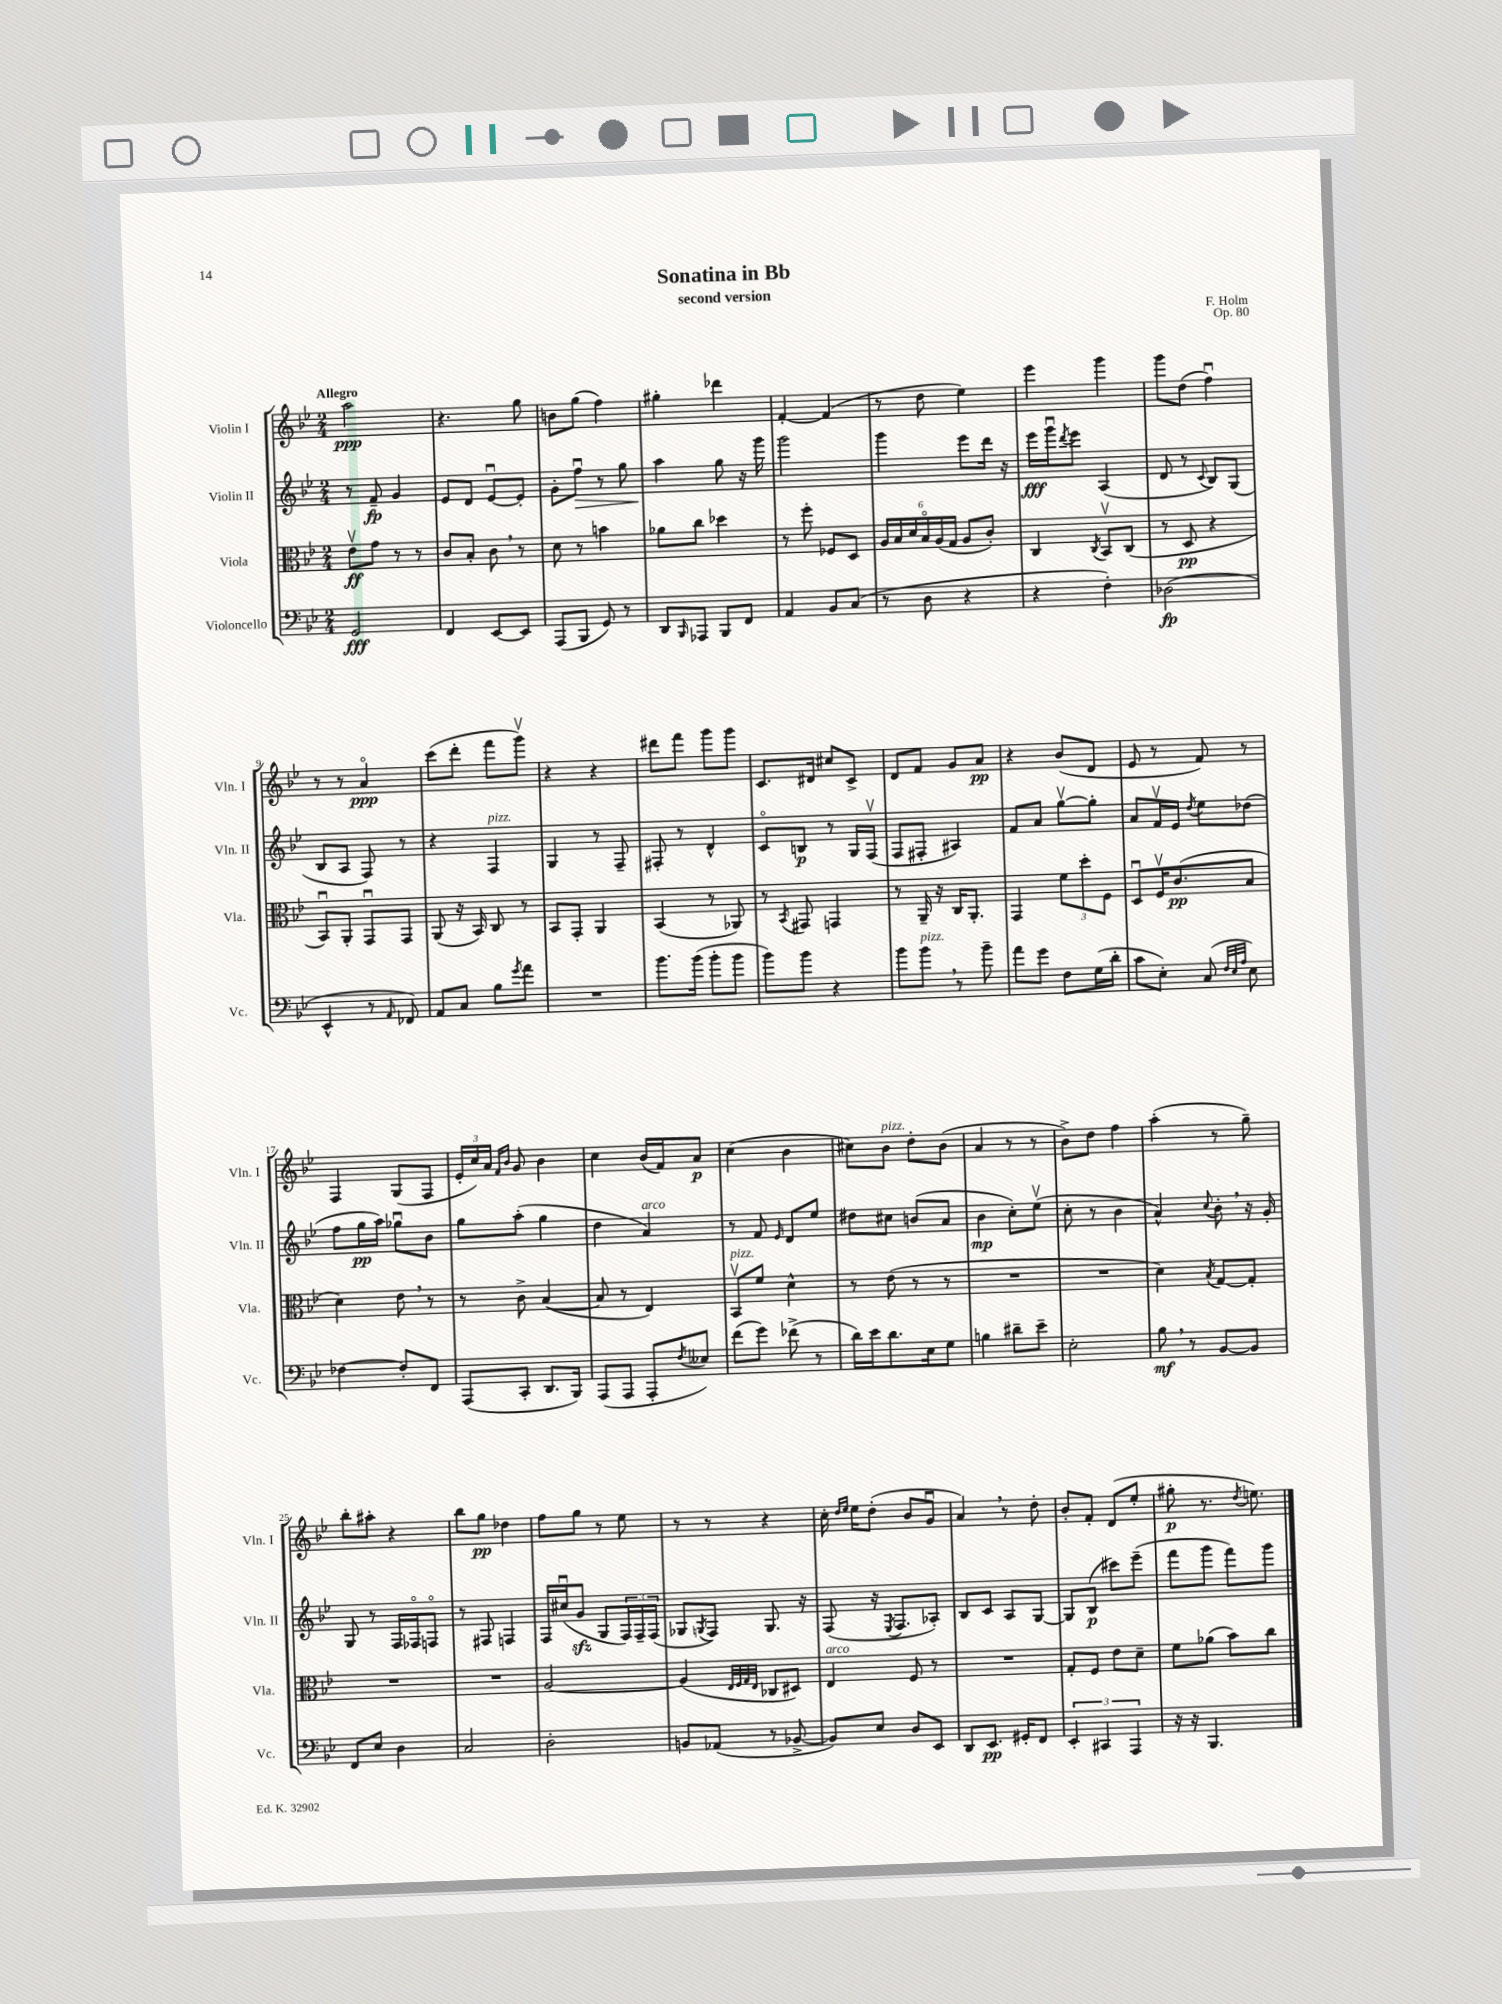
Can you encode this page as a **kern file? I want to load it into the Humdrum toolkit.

**kern	**dynam	**kern	**dynam	**kern	**dynam	**kern	**dynam
*part4	*part4	*part3	*part3	*part2	*part2	*part1	*part1
*staff4	*staff4	*staff3	*staff3	*staff2	*staff2	*staff1	*staff1
*I"Violoncello	*	*I"Viola	*	*I"Violin II	*	*I"Violin I	*
*I'Vc.	*	*I'Vla.	*	*I'Vln. II	*	*I'Vln. I	*
*clefF4	*	*clefC3	*	*clefG2	*	*clefG2	*
*k[b-e-]	*	*k[b-e-]	*	*k[b-e-]	*	*k[b-e-]	*
*M2/4	*	*M2/4	*	*M2/4	*	*M2/4	*
=1	=1	=1	=1	=1	=1	=1	=1
!	!	!	!	!	!	!LO:TX:a:B:t=Allegro	!
2GG/	fff	8e-v\L	ff	8r	.	2aa\	ppp
.	.	8g\J	.	8f~/	fp	.	.
.	.	8r	.	4g/	.	.	.
.	.	8r	.	.	.	.	.
=2	=2	=2	=2	=2	=2	=2	=2
4FF/	.	8c/L	.	8e-/L	.	4.r	.
.	.	8B-'/J	.	8d/J	.	.	.
[8EE-/L	.	8c,\	.	[8e-u/L	.	.	.
8EE-/J]	.	8r	.	8e-'/J]	.	8gg\	.
=3	=3	=3	=3	=3	=3	=3	=3
(8AAA/L	.	8d\	.	8g'\L	.	8bn\L	.
!	!	!	!	!	!LO:HP:b	!	!
8BBB-/J	.	8r	.	8ffu\J	>	(8gg\J	.
8GG/)	.	4bn\	.	8r	.	4ff\)	.
8r	.	.	.	8gg\	.	.	.
=4	=4	=4	=4	=4	=4	=4	=4
8DD/L	.	8a-X\L	.	4aa\	.	4gg#X'\	.
16qqBBB-/	.	.	.	.	.	.	.
8AAA-X/J	.	8cc\J	.	.	.	.	.
8BBB-/L	.	4dd-X\	.	8gg\	]	4ddd-X\	.
8FF/J	.	.	.	16r	.	.	.
.	.	.	.	16ggg\	.	.	.
=5	=5	=5	=5	=5	=5	=5	=5
4AA/	.	8r	.	2ggg\	.	[4f'/	.
.	.	8ff'\	.	.	.	.	.
8BB-/L	.	8F-X/L	.	.	.	(4f/]	.
(8C/J	.	8D/J	.	.	.	.	.
=6	=6	=6	=6	=6	=6	=6	=6
8r	.	24A/LL	.	4ggg\	.	8r	.
.	.	24B-/	.	.	.	.	.
.	.	24d/	.	.	.	.	.
8D\	.	24B-/	.	.	.	8dd\	.
.	.	(24A/	.	.	.	.	.
.	.	24G/JJ	.	.	.	.	.
4r	.	8A/L	.	8eee-\L	.	4ee-\)	.
.	.	8c'/J)	.	16ddd\Jk	.	.	.
.	.	.	.	16r	.	.	.
=7	=7	=7	=7	=7	=7	=7	=7
4r	.	4C/	.	16eee-\LL	fff	4eee-\	.
.	.	.	.	16gggu\J	.	.	.
.	.	.	.	8qddd/	.	.	.
.	.	.	.	8eee-\J	.	.	.
.	.	8qC/	.	.	.	.	.
4F'\)	.	8BB-v/L	.	(4A/	.	4ggg\	.
.	.	(8C/J	.	.	.	.	.
=8	=8	=8	=8	=8	=8	=8	=8
(2D-X\	fp	8r	.	8d/	.	8ggg\L	.
.	.	8D/	pp	8r	.	(8dd\J	.
.	.	.	.	8qqc/	.	.	.
.	.	4r	.	8B-/L)	.	4ffu\)	.
.	.	.	.	(8G/J	.	.	.
!!LO:LB:g=z
=9	=9	=9	=9	=9	=9	=9	=9
4EE-^^/	.	8BB-u/L)	.	8B-/L	.	8r	.
.	.	8AA'/J	.	8A/J	.	8r	.
8r	.	8GGu/L	.	8F/)	.	4a/	ppp
16qqAA/	.	.	.	.	.	.	.
8FF-X/)	.	8GG/J	.	8r	.	.	.
=10	=10	=10	=10	=10	=10	=10	=10
8AA/L	.	(8AA/	.	4r	.	(8ccc\L	.
8C/J	.	16r	.	.	.	8ddd'\J	.
.	.	16BB-/)	.	.	.	.	.
!	!	!	!	!LO:TX:a:i:t=pizz.	!	!	!
8B-\L	.	8C/	.	4F/	.	8fff\L	.
8qg/	.	.	.	.	.	.	.
8a\J	.	8r	.	.	.	8gggv\J)	.
=11	=11	=11	=11	=11	=11	=11	=11
2r	.	8BB-/L	.	4G/	.	4r	.
.	.	8GG'/J	.	.	.	.	.
.	.	4AA/	.	8r	.	4r	.
.	.	.	.	8F~/	.	.	.
=12	=12	=12	=12	=12	=12	=12	=12
8.b-\L	.	(4BB-/	.	8F#X'/	.	8ddd#X\L	.
.	.	.	.	8r	.	8fff\J	.
(16b-\Jk	.	.	.	.	.	.	.
8b-'\L	.	8r	.	4d^^/	.	8ggg\L	.
8b-\J	.	8AA-X/)	.	.	.	8ggg\J	.
=13	=13	=13	=13	=13	=13	=13	=13
8b-\L)	.	8r	.	8c/L	.	8.c/L	.
.	.	8qBB-/	.	.	.	.	.
8b-\J	.	8GG#X/	.	8Bn/J	p	.	.
.	.	.	.	.	.	16d#X/Jk	.
4r	.	4GGn/	.	8r	.	8cc#X/L	.
.	.	.	.	16G/LL	.	8c^/J	.
.	.	.	.	(16Fv/JJ	.	.	.
=14	=14	=14	=14	=14	=14	=14	=14
8b-\L	.	8r	.	8F/L	.	8d/L	.
!LO:TX:a:i:t=pizz.	!	!	!	!	!	!	!
8b-,\J	.	16AA~/	.	8F#X'/J	.	8f/J	.
.	.	16r	.	.	.	.	.
8r	.	16C/KL	.	4A#X/)	.	8g/L	.
.	.	8.AA'/J	.	.	.	.	.
8b-~\	.	.	.	.	.	8a/J	pp
=15	=15	=15	=15	=15	=15	=15	=15
8a\L	.	4GG/	.	8f/L	.	4r	.
8g\J	.	.	.	8a/J	.	.	.
8F\L	.	12f\L	.	[8ggv\L	.	(8b-/L	.
.	.	12dd'\	.	.	.	.	.
(16G\L	.	.	.	8gg'\J]	.	8d/J	.
.	.	12F\J	.	.	.	.	.
16d'\JJ	.	.	.	.	.	.	.
=16	=16	=16	=16	=16	=16	=16	=16
8c\L	.	8Du/L	.	8a/L	.	8e-/	.
8E-'\J)	.	16Fv/K	.	16fv/L	.	8r	.
.	.	(8.c/	pp	16e-/JJ	.	.	.
.	.	.	.	8qdd/	.	.	.
(8C/	.	.	.	8ee-\L	.	8f/)	.
32qqF/LLL	.	.	.	.	.	.	.
32qqE-/	.	.	.	.	.	.	.
32qqA/JJJ	.	.	.	.	.	.	.
8E-\)	.	8B-/J	.	(8dd-X\J	.	8r	.
!!LO:LB:g=z
=17	=17	=17	=17	=17	=17	=17	=17
[4F-X\	.	4d\)	.	8ff\L	.	4F/	.
.	.	.	.	16gg\L	pp	.	.
.	.	.	.	16aa\JJ)	.	.	.
8F-'/L]	.	8e-,\	.	8gg-Xu\L	.	(8G/L	.
8FF/J	.	8r	.	8b-\J	.	8F/J	.
=18	=18	=18	=18	=18	=18	=18	=18
(8AAA/L	.	8r	.	8gg\L	.	24e-'/LL	.
.	.	.	.	.	.	24cc/)	.
.	.	.	.	.	.	24a/JJ	.
.	.	.	.	.	.	16qqf/LL	.
.	.	.	.	.	.	16qqb-/JJ	.
8CC'/J	.	8c^\	.	(8aa'\J	.	8g/	.
8.DD/L	.	([4B-/	.	4gg\	.	4b-\	.
16BBB-/Jk)	.	.	.	.	.	.	.
=19	=19	=19	=19	=19	=19	=19	=19
(8AAA/L	.	8B-/]	.	4dd\	.	4cc\	.
8AAA/J	.	8r	.	.	.	.	.
!	!	!	!	!LO:TX:a:i:t=arco	!	!	!
8AAA'/L	.	4E-/)	.	4a/)	.	(16b-/LL	.
.	.	.	.	.	.	16f/J)	.
8qF/	.	.	.	.	.	.	.
8E--X/J)	.	.	.	.	.	8a/J	p
=20	=20	=20	=20	=20	=20	=20	=20
!	!	!LO:TX:a:i:t=pizz.	!	!	!	!	!
(8f\L	.	8BB-v/L	.	8r	.	(4cc\	.
8g\J)	.	8f/J	.	8f/	.	.	.
.	.	.	.	16qqe-/	.	.	.
(8f-X^\	.	4d^^\	.	8d/L	.	4b-\	.
8r	.	.	.	8ee-/J	.	.	.
=21	=21	=21	=21	=21	=21	=21	=21
16d\LL)	.	8r	.	8dd#X\L	.	8cc#X\L)	.
16e-\J	.	.	.	.	.	.	.
!	!	!	!	!	!	!LO:TX:a:i:t=pizz.	!
8.d\	.	(8e-\	.	8cc#X\J	.	8b-\J	.
.	.	8r	.	(8bn/L	.	8dd'\L	.
16E-\k	.	.	.	.	.	.	.
8G\J	.	8r	.	8a/J	.	(8b-\J	.
=22	=22	=22	=22	=22	=22	=22	=22
4Bn\	.	2r	.	4b-\	mp	4a/	.
8d#X~\L	.	.	.	8cc'\L)	.	8r	.
8e-~\J	.	.	.	(8ee-v\J	.	8r	.
=23	=23	=23	=23	=23	=23	=23	=23
2E-'\	.	2r	.	8cc'\	.	8b-^\L)	.
.	.	.	.	8r	.	8dd\J	.
.	.	.	.	4b-\	.	4ff\	.
=24	=24	=24	=24	=24	=24	=24	=24
8B-,\	mf	4d\)	.	4a^^/)	.	(4aa'\	.
8r	.	.	.	.	.	.	.
.	.	8qB-/	.	8qqcc/	.	.	.
[8BB-/L	.	[8G/L	.	8b-',\	.	8r	.
8BB-/J]	.	8G'/J]	.	16r	.	8gg~\)	.
.	.	.	.	16g'/	.	.	.
!!LO:LB:g=z
=25	=25	=25	=25	=25	=25	=25	=25
8FF/L	.	2r	.	8G/	.	8bb-'\L	.
8E-/J	.	.	.	8r	.	8aa#X'\J	.
4D\	.	.	.	16F/LL	.	4r	.
.	.	.	.	16F-X/J	.	.	.
.	.	.	.	8Fn/J	.	.	.
=26	=26	=26	=26	=26	=26	=26	=26
2C/	.	2r	.	8r	.	8bb-\L	.
.	.	.	.	8F#X/	.	8gg\J	pp
.	.	.	.	4Fn/	.	4dd-X\	.
=27	=27	=27	=27	=27	=27	=27	=27
2D'\	.	[2A/	.	16F/LL	.	8ff\L	.
.	.	.	.	(16cc#Xu/J	.	.	.
.	.	.	.	8gzz/J	.	8gg\J	.
.	.	.	.	8G/L	.	8r	.
.	.	.	.	24F/L)	.	8ee-\	.
.	.	.	.	24F~/	.	.	.
.	.	.	.	(24F/JJ	.	.	.
=28	=28	=28	=28	=28	=28	=28	=28
8BBn/L	.	(4A/]	.	8G-X/L	.	8r	.
.	.	.	.	8qGn/	.	.	.
(8AA-X/J	.	.	.	8F/J)	.	8r	.
.	.	32qqE-/LLL	.	.	.	.	.
.	.	32qqF/	.	.	.	.	.
.	.	32qqG/	.	.	.	.	.
.	.	32qqE-/JJJ	.	.	.	.	.
8r	.	8C-X/L	.	8.G/	.	4r	.
[8BB-X^/	.	8D#X/J)	.	.	.	.	.
.	.	.	.	16r	.	.	.
=29	=29	=29	=29	=29	=29	=29	=29
!	!	!LO:TX:a:i:t=arco	!	!	!	!	!
8BB-/L])	.	4E-/	.	(8F/	.	16cc'\	.
.	.	.	.	.	.	16qqdd/LL	.
.	.	.	.	.	.	16qqee-/JJ	.
.	.	.	.	.	.	16ee-\KL	.
8E-/J	.	.	.	16r	.	(8dd'\J	.
.	.	.	.	8qE-/	.	.	.
.	.	.	.	8.F/L	.	.	.
8D/L	.	8F/	.	.	.	8b-/L	.
8EE-/J	.	8r	.	8A-X'/J)	.	8gu/J	.
=30	=30	=30	=30	=30	=30	=30	=30
8DD/L	.	2r	.	8B-/L	.	4a,/)	.
8.EE-/J	pp	.	.	8c/J	.	.	.
.	.	.	.	8A/L	.	8r	.
16GG#X'/KL	.	.	.	.	.	.	.
8FF/J	.	.	.	[8G/J	.	8dd'\	.
=31	=31	=31	=31	=31	=31	=31	=31
6EE-'/	.	8G'/L	.	8G/L]	.	8b-'/L	.
.	.	8F/J	.	(8B-/J	p	8f'/J	.
6CC#X/	.	.	.	.	.	.	.
.	.	8e-\L	.	8ccc#X\L)	.	(8d/L	.
6AAA/	.	.	.	.	.	.	.
.	.	8d~\J	.	(8eee-~\J	.	8ee-'/J	.
=32	=32	=32	=32	=32	=32	=32	=32
16r	.	8f\L	.	8fff\L	.	8gg#X'\	p
16r	.	.	.	.	.	.	.
4.BBB-/	.	(8a-X\J	.	8ggg\J	.	8.r	.
.	.	8b-\L)	.	8fff\L)	.	.	.
.	.	.	.	.	.	8qdd/	.
.	.	.	.	.	.	8.een\)	.
.	.	8cc\J	.	8ggg\J	.	.	.
==	==	==	==	==	==	==	==
*-	*-	*-	*-	*-	*-	*-	*-
